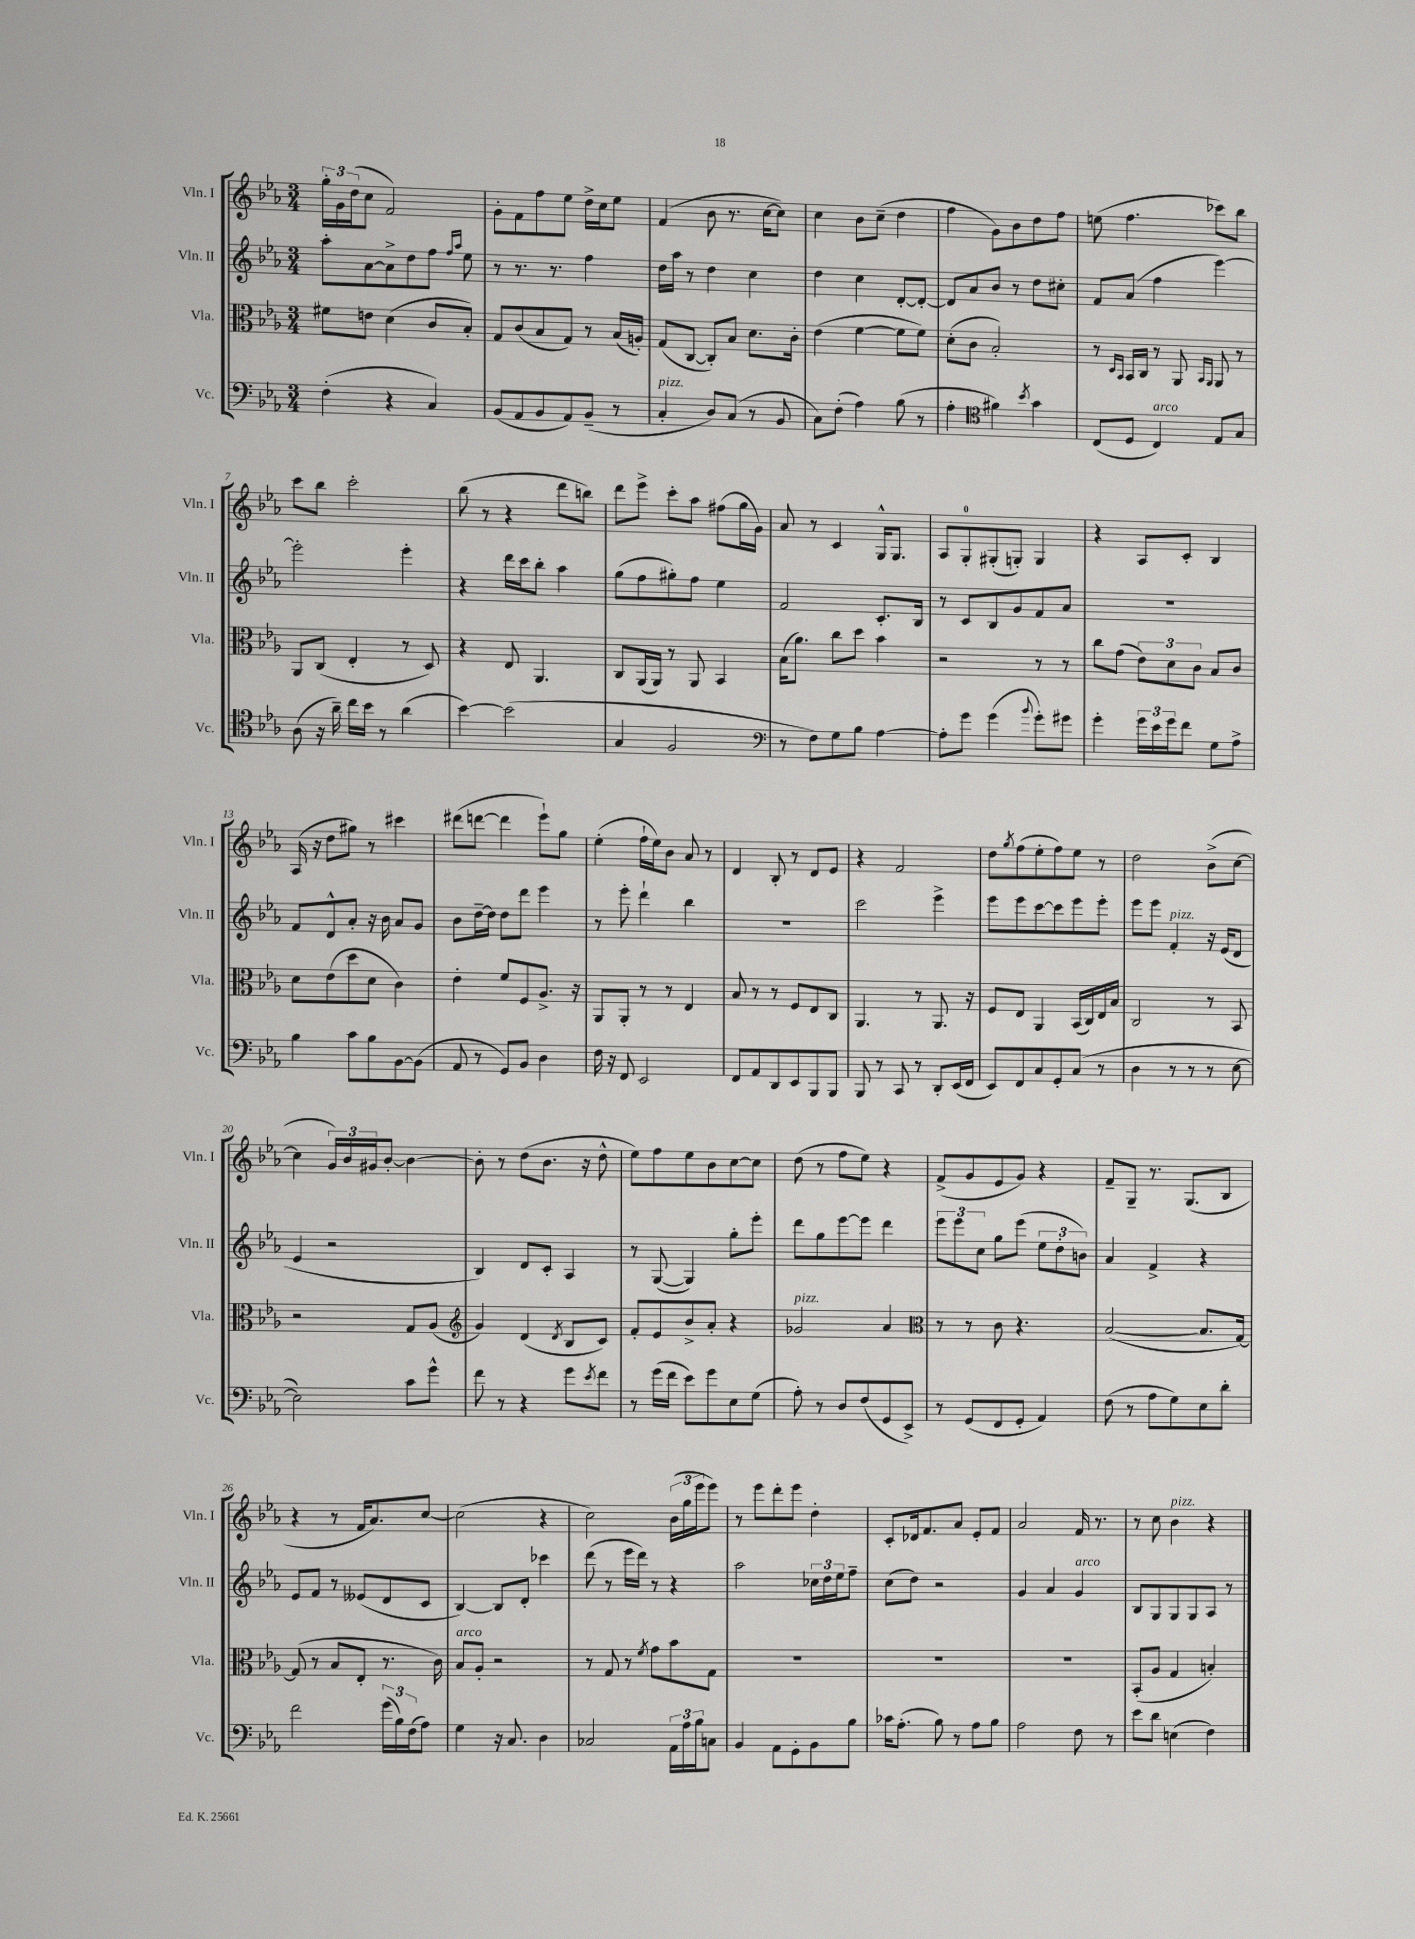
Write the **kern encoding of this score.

**kern	**kern	**kern	**kern
*staff4	*staff3	*staff2	*staff1
*clefF4	*clefC3	*clefG2	*clefG2
*k[b-e-a-]	*k[b-e-a-]	*k[b-e-a-]	*k[b-e-a-]
*M3/4	*M3/4	*M3/4	*M3/4
(4F'\	8f#\L	8aa-'\L	24gg'\LL
.	.	.	24g\
.	.	.	(24dd\J
.	8e\J	[8a-\	8cc\J
4r	(4d\	8a-^\]	2f/)
.	.	8dd\	.
4C/)	8c/L	8ff\J	.
.	.	16qqff/LL	.
.	.	16qqaa-/JJ	.
.	8B-'/J)	8ee-\	.
=	=	=	=
(8BB-/L	8G/L	8r	8g'\L
8AA-/	(8c/	8.r	8f\
8BB-/	8B-/	.	8ff\
.	.	8.r	.
8AA-/)	8G/J)	.	8ee-\J
(8BB-~/J	8r	4ff\	16dd^\LL
.	.	.	16cc\J
8r	(16B-/LL	.	8ee-\J
.	16A'/JJ)	.	.
=	=	=	=
4C'/	(8G/L	16dd\LL	(4f/
.	.	16aa-\JJ	.
.	[8C/J	8r	.
8D/L)	8C'/]L)	4dd\	8b-\
(8C/J	8B-/J	.	8.r
8r	8.d\L	4cc\	.
.	.	.	[16cc\LK
8BB-/	.	.	8cc\]J)
.	16c'\Jk	.	.
=	=	=	=
8C\L)	(4e-\	4dd\	4cc\
(8F'\J	.	.	.
4A-\)	[4f\	4cc\	8b-\L
.	.	.	(8cc~\J
(8B-\	8f\]L	[8d'/L	4dd\
8r	8f\J)	8d'/_J	.
=	=	=	=
4A-'\	(8d'\L	8d/]L	4ff\
.	8c\J	8a-/	.
*clefC4	*	*	*
4f#\)	2B-'/)	8b-/J	8g\L)
.	.	8r	8b-\
8qb-/	.	.	.
4g\	.	8dd\L	8dd\
.	.	8cc#'\J	8ff\J
=	=	=	=
(8C/L	8r	8f/L	(8ee\
.	16qqD/LL	.	.
.	16qqBB-/JJ	.	.
8D/J	16BB-/LL	(8a-/J	4.ff\
.	16C/JJ	.	.
4C/)	8r	4ff\	.
.	8AA-/	.	.
.	16qqBB-/LL	.	.
.	16qqAA-/JJ	.	.
8E-/L	8AA-/	[4eee-\)	8ccc-\L)
8G/J	8r	.	8bb-\J
=	=	=	=
(8A-\	8AA-/L	2eee-'\]	8ccc\L
16r	(8C/J	.	8bb-\J
16a-~\)	.	.	.
16cc\LL	4E-'/	.	2ccc'\
16b-\JJ	.	.	.
8r	.	.	.
(4a-\	8r	4eee-'\	.
.	8D/)	.	.
=	=	=	=
[4b-\)	4r	4r	(8bb-\
.	.	.	8r
(2b-\]	8E-/	16ddd\LL	4r
.	.	16ccc\J	.
.	4.AA-/	8bb-'\J	.
.	.	4aa-\	8ddd\L
.	.	.	8bb\J)
=	=	=	=
4G/	8C/L	(8gg\L	8ddd\L
.	(16AA-/L	8ff\	8eee-^\J
.	16AA-/JJ)	.	.
2F/	8r	8gg#'\)	8ccc'\L
.	8AA-/	8ff\J	8aa-\J
.	4BB-/	4ee-\	(8ff#\L
.	.	.	16gg\L
.	.	.	16g\JJ)
=	=	=	=
*clefF4	*	*	*
8r	(16B-\LK	2f/	8a-/
.	8.a-\J)	.	.
8F\L)	.	.	8r
8G\	8cc\L	.	4c/
8B-\J	8dd\J	.	.
[4A-\	4b-\	8.c'/L	16G^^/LK
.	.	.	8.G/J
.	.	16B-/Jk	.
=	=	=	=
8A-'\]L	2r	8r	8A-/L
8g\J	.	8c/L	8G'/
(4g\	.	8B-/	(8G#'/
.	.	8g/	8G'/J)
8qqb-/	.	.	.
8g'\L)	8r	8f/	4G/
8g#\J	8r	8a-/J	.
=	=	=	=
4g'\	8cc\L	2.r	4r
.	(8g\J	.	.
24g\LL	12e-\L)	.	8A-/L
24e-\	.	.	.
24g\J	12d\	.	.
8f\J	.	.	8c'/J
.	12c\J	.	.
8G\L	8B-/L	.	4B-/
8A-^\J	8c/J	.	.
=	=	=	=
4B-\	8d\L	8f/L	(16A-/
.	.	.	16r
.	(8e-\	8d^^/	8dd\L
8c\L	8dd\	8a-'/J	8gg#\J)
8B-\	8d\J	16r	8r
.	.	16b-\	.
[8BB-\	4c\)	8a-/L	4ccc#\
(8BB-\]J	.	8g/J	.
=	=	=	=
8AA-/	4e-'\	8b-\L	(8ddd#\L
8r	.	[16dd~\L	[8ddd\J
.	.	16dd\]JJ	.
8GG/L)	8f/L	8dd\L	4ddd\]
8BB-/J	8F/	8ddd\J	.
4D\	8.A-^/J	4eee-\	8eee-`\L)
.	.	.	8gg\J
.	16r	.	.
=	=	=	=
16F\	8AA-/L	8r	(4ee-'\
16r	.	.	.
8FF/	8AA-'/J	8eee-'\	.
2EE-/	8r	4ddd`\	16ff`\LL
.	.	.	16ee-\J)
.	8r	.	8b-\J
.	4E-/	4bb-\	8a-/
.	.	.	8r
=	=	=	=
8FF/L	8B-/	2.r	4d/
8AA-/	8r	.	.
8DD/	8r	.	8B-'/
8EE-/	8F/L	.	8r
8BBB-/	8E-/	.	8d/L
8BBB-/J	8C/J	.	8e-/J
=	=	=	=
8BBB-/	4.AA-/	2ccc\	4r
8r	.	.	.
8CC/	.	.	2f/
8r	8r	.	.
8DD'/L	8.AA-/	4eee-^\	.
(16EE-/L	.	.	.
16FF/JJ	16r	.	.
=	=	=	=
8EE-/L)	8F/L	8eee-\L	8dd\L
.	.	.	8qgg/
8FF/	8E-/J	8eee-\	(8ff\
8C/	4AA-/	[8ccc\	8ee-'\
8GG'/	.	8ccc\]	8ff\)
(8C/J	(16BB-/LL	8eee-\	8ee-\J
.	16C/)	.	.
8r	16E-/	8eee-'\J	8r
.	16B-/JJ	.	.
=	=	=	=
4D\	2C/	8eee-\L	2dd\
.	.	8eee-\J	.
8r	.	4f'/	.
8r	.	.	.
8r	8r	16r	(8b-^\L
.	.	(16e-/LK	.
[8E-\	8BB-/	8d/J	[8cc\J
=	=	=	=
2E-\])	2r	4e-/	4cc\]
.	.	2r	24g/LL)
.	.	.	24b-/
.	.	.	24g#/J
.	.	.	[8b-'/J
8c\L	8G/L	.	4b-\_
8g^^\J	(8A-/J	.	.
=	=	=	=
*	*clefG2	*	*
8f\	4g/)	4B-/)	8b-'\]
8r	.	.	8r
4r	(4d/	8d/L	(8dd\L
.	.	8c'/J	8.b-\J
.	8qd/	.	.
8g\L	8B-/L	4A-/	.
.	.	.	16r
8qe-/	.	.	.
8f\J	8c/J)	.	8dd^^\
=	=	=	=
8r	8f'/L	8r	8ee-\L)
(16g\LL	8e-/	([8G/	8ff\
16f\JJ	.	.	.
8e-\L)	8b-^/	4G/])	8ee-\
8g\	8a-'/J	.	8b-\
8E-\	4r	8gg'\L	[8cc\
(8G\J	.	8eee-'\J	8cc\]J
=	=	=	=
8A-'\)	2g-/	8ddd\L	(8dd\
8r	.	8gg\	8r
8D/L	.	[8eee-\	8ff\L
(8F/	.	8eee-\]J	8ee-\J)
8GG/	4a-/	4ddd\	4r
8EE-^/J)	.	.	.
=	=	=	=
*	*clefC3	*	*
8r	8r	12eee-\L	(8f^/L
.	.	12eee-\	.
(8GG/L	8r	.	8g/
.	.	12cc\J	.
8FF/	8c\	8gg\L	8e-/
8GG'/J	4.r	(8eee-\J	8g/J)
4AA-/)	.	12ee-\L	4r
.	.	12dd'\	.
.	.	12b\J)	.
=	=	=	=
(8F\	([2B-/	4a-/	8f~/L
8r	.	.	8G~/J
8A-\L	.	4f^/	8.r
8G\)	.	.	.
.	.	.	(8.G/L
8E-\	8.B-/]L	4r	.
8d'\J	.	.	8B-/J
.	[16G/Jk)	.	.
=	=	=	=
2f\	(8G/]	8e-/L	4r
.	8r	8f/J	.
.	8B-/L	8r	8r
.	8E-'/J	(8e--/L	16f/LK
.	.	.	8.a-/)
(24g\LL	8.r	8d/	.
24B-\)	.	.	.
(24F\J	.	.	.
8A-\J)	.	8c/J	[8cc/J
.	16c\)	.	.
=	=	=	=
4G\	8B-/L	[4B-/)	(2cc\]
.	8A-'/J	.	.
16r	2r	8B-/]L	.
8.C/	.	.	.
.	.	8d'/J	.
4D\	.	4ccc-\	4r
=	=	=	=
2C-/	8r	(8ddd\	2cc\)
.	8G/	8r	.
.	8r	16eee-\LL	.
.	.	16ddd\JJ)	.
.	8qf/	.	.
.	8g\L	8r	.
24AA-\LL	8b-\	4r	(24b-\LL
24A-\	.	.	24gg\
24B-\J	.	.	24eee-\J
8C\J	8G\J	.	8eee-\J)
=	=	=	=
4BB-/	2.r	2aa-\	8r
.	.	.	8eee-\L
8AA-\L	.	.	8ddd'\
8GG'\	.	.	8eee-\J
8BB-\	.	24cc-\LL	4dd'\
.	.	24dd\	.
.	.	24ee-\J	.
8B-\J	.	8ff~\J	.
=	=	=	=
16c-\LK	2.r	(8cc\L	8c'/L
(8.A-'\J	.	.	.
.	.	8dd\J)	16d-/k
.	.	.	8.f/
8B-\)	.	2r	.
8r	.	.	8a-/J
8A-\L	.	.	8e-'/L
8B-\J	.	.	8f/J
=	=	=	=
2A-\	2.r	4g/	2a-/
.	.	4a-/	.
8F\	.	4g/	16f/
.	.	.	8.r
8r	.	.	.
=	=	=	=
8e-\L	(8BB-'/L	8B-/L	8r
8d\J	8A-/J	8G/	8cc\
(4E\	4G/	8G/	4b-\
.	.	8G/	.
4F\)	4B'/)	8A-/J	4r
.	.	8r	.
==	==	==	==
*-	*-	*-	*-
